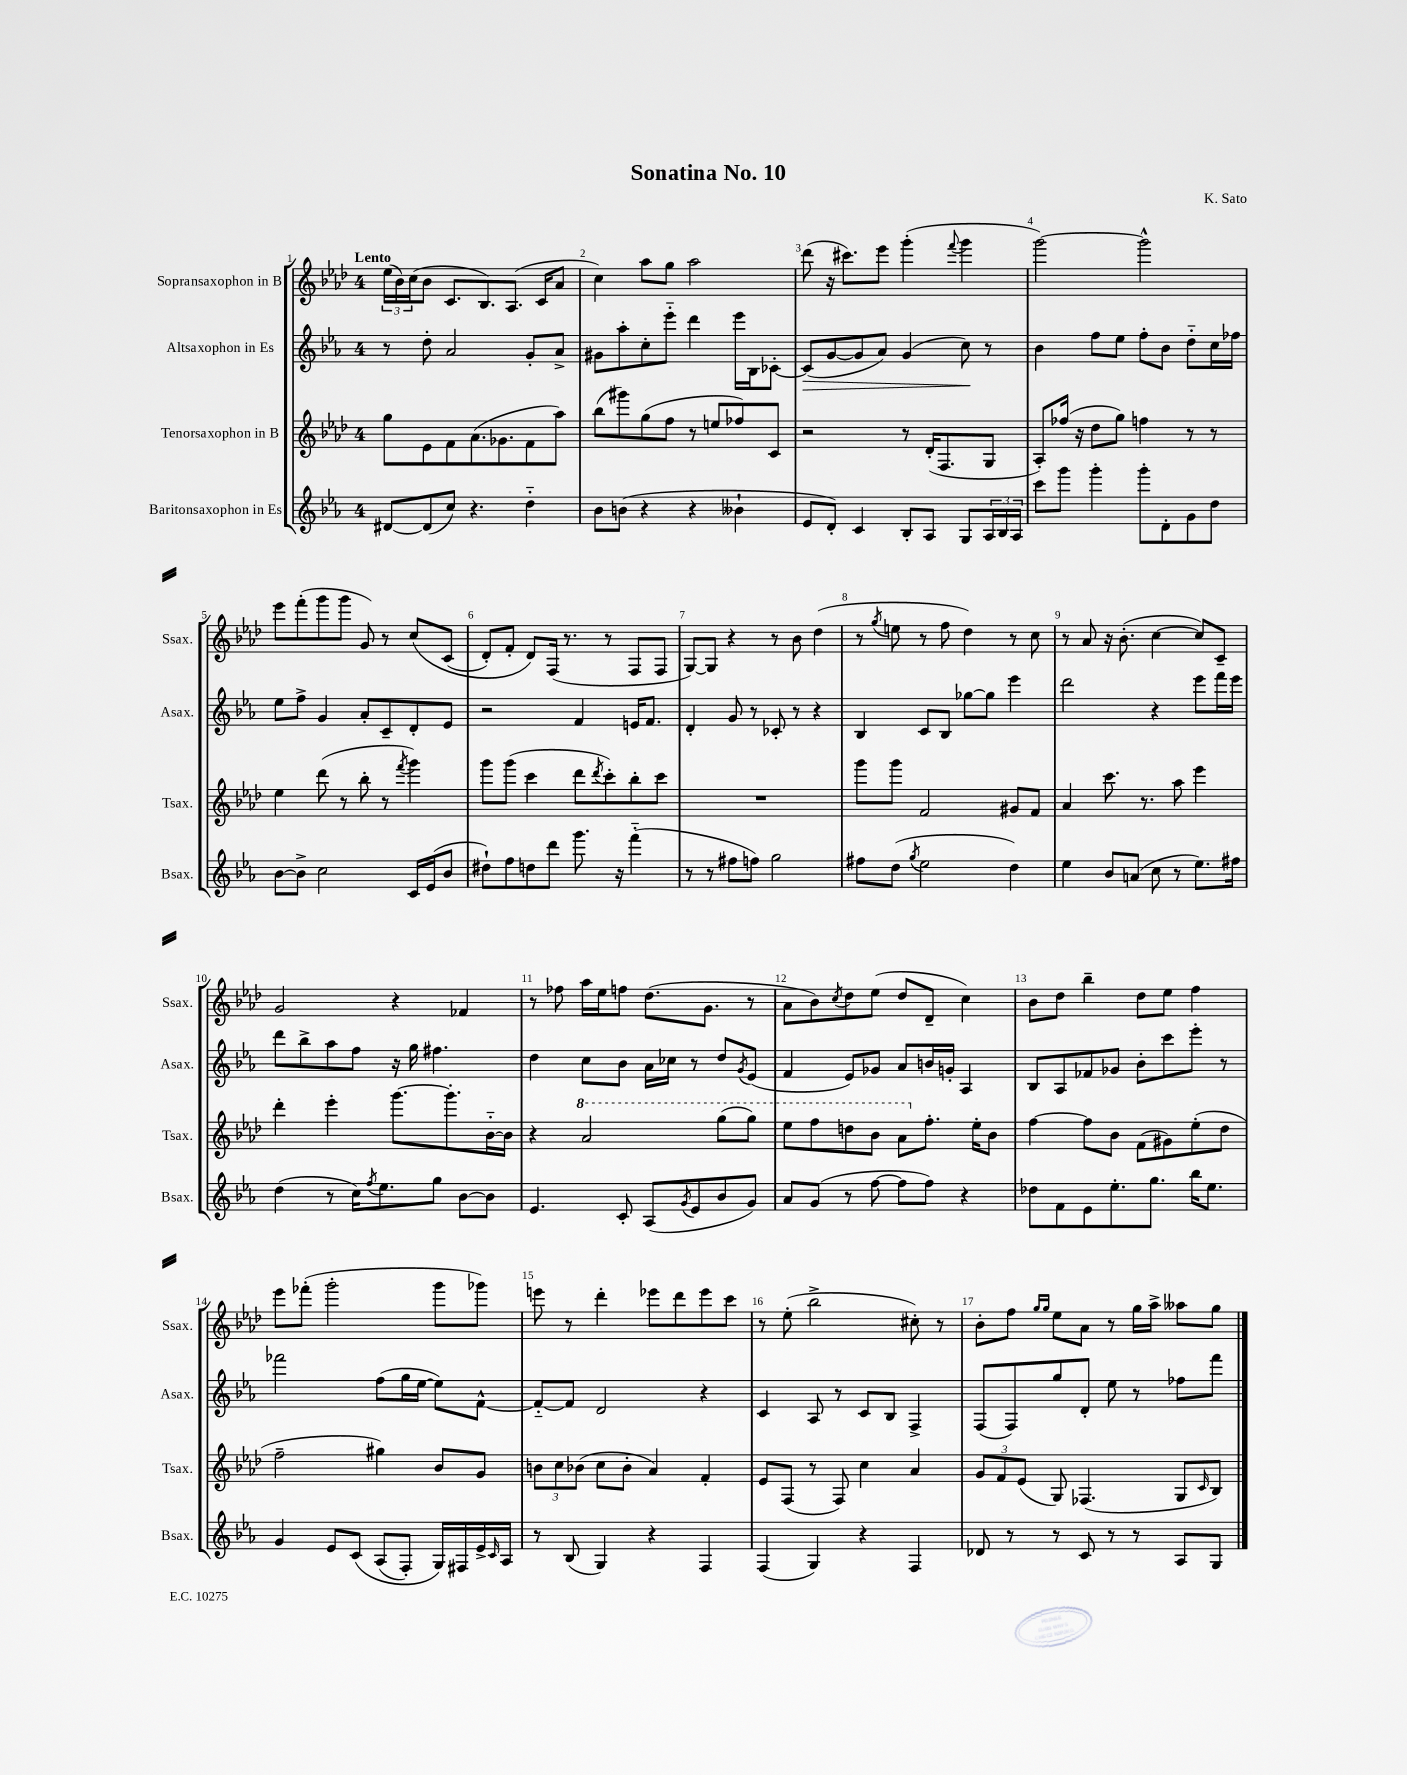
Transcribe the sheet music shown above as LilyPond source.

\header { title = "Sonatina No. 10" composer = "K. Sato" }
<<
\new StaffGroup <<
\new Staff = "s0" \with { instrumentName = "Sopransaxophon in B" shortInstrumentName = "Ssax." } {
    \clef treble \key aes \major \once \override Staff.TimeSignature.style = #'single-digit \time 4/4 \tempo "Lento"
    \tuplet 3/2 { ees''16( bes'16) c''16( } bes'8 c'8. bes8.) aes8.( c'16 aes'8 |
    c''4) aes''8 g''8 aes''2 |
    des'''8( r16 cis'''8.) ees'''8 g'''4-.( \appoggiatura { f'''8 } g'''4 |
    g'''2~) g'''2-^ |
    ees'''8 f'''8-.( g'''8 g'''8 g'8) r8 c''8\( c'8( |
    des'8-.) f'8-. des'8\) f16( r8. r8 f8 f8 |
    g8~) g8 r4 r8 bes'8 des''4( |
    r8 \acciaccatura { g''8 } e''8 r8 f''8 des''4) r8 c''8 |
    r8 aes'8 r16 bes'8.-.( c''4~ c''8) c'8-- |
    g'2 r4 fes'4 |
    r8 fes''8 aes''16 ees''16 f''8 des''8.( g'8. r8 |
    aes'8 bes'8) \acciaccatura { c''8 } des''8 ees''8( des''8 des'8-- c''4) |
    bes'8 des''8 bes''4-- des''8 ees''8 f''4 |
    ees'''8 fes'''8-.( g'''2-. g'''8 ges'''8) |
    e'''8 r8 des'''4-. ees'''8 des'''8 ees'''8 c'''8 |
    r8 ees''8-.( bes''2-> cis''8-.) r8 |
    bes'8-. f''8 \grace { g''16 g''16 } ees''8 aes'8 r8 g''16 aes''16-> aeses''8 g''8 \bar "|." |
}
\new Staff = "s1" \with { instrumentName = "Altsaxophon in Es" shortInstrumentName = "Asax." } {
    \clef treble \key ees \major \once \override Staff.TimeSignature.style = #'single-digit \time 4/4
    r8 d''8-. aes'2 g'8-. aes'8-> |
    gis'8 aes''8-. c''8-. ees'''8-_ d'''4 ees'''16 bes16 ces'8~-. |
    ces'8\>( g'8~ g'8 aes'8) g'4( c''8\!) r8 |
    bes'4 f''8 ees''8 f''8-. bes'8 d''8-_ c''16 fes''16 |
    ees''8 f''8-> g'4 aes'8-. c'8-- d'8-. ees'8 |
    r2 f'4 e'16 f'8. |
    d'4-. g'8 r8 ces'8-. r8 r4 |
    bes4 c'8 bes8 ges''8~ ges''8 ees'''4 |
    d'''2 r4 ees'''8 f'''16 ees'''16 |
    d'''8 bes''8-> aes''8 f''8 r16 g''16 fis''4. |
    d''4 c''8 bes'8 aes'16 ces''16 r8 d''8 \acciaccatura { g'8 } ees'8( |
    f'4 ees'8) ges'8 aes'8 b'16 g'16-. aes4 |
    bes8 aes8 fes'8 ges'8 bes'8-. c'''8 ees'''8-. r8 |
    fes'''2 f''8( g''16 ees''16~ ees''8) f'8~-^ |
    f'8~-_ f'8 d'2 r4 |
    c'4 aes8 r8 c'8 bes8 f4-> |
    f8( f8) g''8 d'8-. ees''8 r8 fes''8 f'''8 \bar "|." |
}
\new Staff = "s2" \with { instrumentName = "Tenorsaxophon in B" shortInstrumentName = "Tsax." } {
    \clef treble \key aes \major \once \override Staff.TimeSignature.style = #'single-digit \time 4/4
    g''8 ees'8 f'8 aes'8.( ges'8. f'8 aes''8) |
    bes''8( gis'''8) g''8( f''8 r8 e''8 fes''8) c'8 |
    r2 r8 des'16-.( f8. g8 |
    aes8-.) fes''16( r16 des''8 g''8) f''4 r8 r8 |
    ees''4 des'''8( r8 bes''8-. r8 \acciaccatura { f'''8 } g'''4) |
    g'''8 g'''8( c'''4 des'''8 \acciaccatura { des'''8 } c'''8-.) bes''8-. c'''8 |
    R1 |
    g'''8 g'''8 f'2 gis'8 f'8 |
    aes'4 c'''8. r8. aes''8 ees'''4 |
    des'''4-. ees'''4-. g'''8.~ g'''8.-. bes'16~-_ bes'16 |
    r4 \ottava #1 aes''2 g'''8( g'''8) |
    ees'''8 f'''8 d'''8 bes''8 aes''8 \ottava #0 f''8.-. ees''16-. bes'8 |
    f''4~ f''8 bes'8 f'8( gis'8) ees''8-.( des''8 |
    f''2-- gis''4) bes'8 g'8 |
    \tuplet 3/2 { b'8 c''8 bes'8( } c''8 bes'8-. aes'4) f'4-. |
    ees'8 f8( r8 f8) c''4 aes'4 |
    \tuplet 3/2 { g'8 f'8 ees'8( } g8) fes4.( g8 \grace { c'16 } bes8) \bar "|." |
}
\new Staff = "s3" \with { instrumentName = "Baritonsaxophon in Es" shortInstrumentName = "Bsax." } {
    \clef treble \key ees \major \once \override Staff.TimeSignature.style = #'single-digit \time 4/4
    dis'8~ dis'8( c''8) r4. d''4-_ |
    bes'8 b'8( r4 r4 beses'4-! |
    ees'8 d'8-.) c'4 bes8-. aes8 g8 \tuplet 3/2 { aes16 bes16 aes16 } |
    c'''8 g'''8 g'''4-. g'''8-. d'8-. g'8 d''8 |
    bes'8~ bes'8-> c''2 c'16 ees'16( bes'8 |
    dis''8-!) f''8 d''8 d'''8 g'''8. r16 f'''4-_( |
    r8 r8 fis''8 f''8) g''2 |
    fis''8 d''8( \acciaccatura { g''8 } ees''2 d''4) |
    ees''4 bes'8 a'8( c''8 r8 ees''8.) fis''16 |
    d''4( r8 c''16) \acciaccatura { f''8 } ees''8. g''8 bes'8~ bes'8 |
    ees'4. c'8-. aes8( \acciaccatura { g'8 } ees'8 bes'8 g'8) |
    aes'8 g'8( r8 f''8~ f''8 f''8) r4 |
    des''8 f'8 ees'8 ees''8.-. g''8. bes''16 ees''8. |
    g'4 ees'8 c'8\( aes8( f8-.) g16\) fis16 ees'16-> \grace { c'16 } aes16 |
    r8 bes8( g4) r4 f4 |
    f4( g4) r4 f4 |
    des'8 r8 r8 c'8 r8 r8 aes8 g8 \bar "|." |
}
>>
>>
\layout { \context { \Score \override BarNumber.break-visibility = ##(#f #t #t) barNumberVisibility = #all-bar-numbers-visible } }
